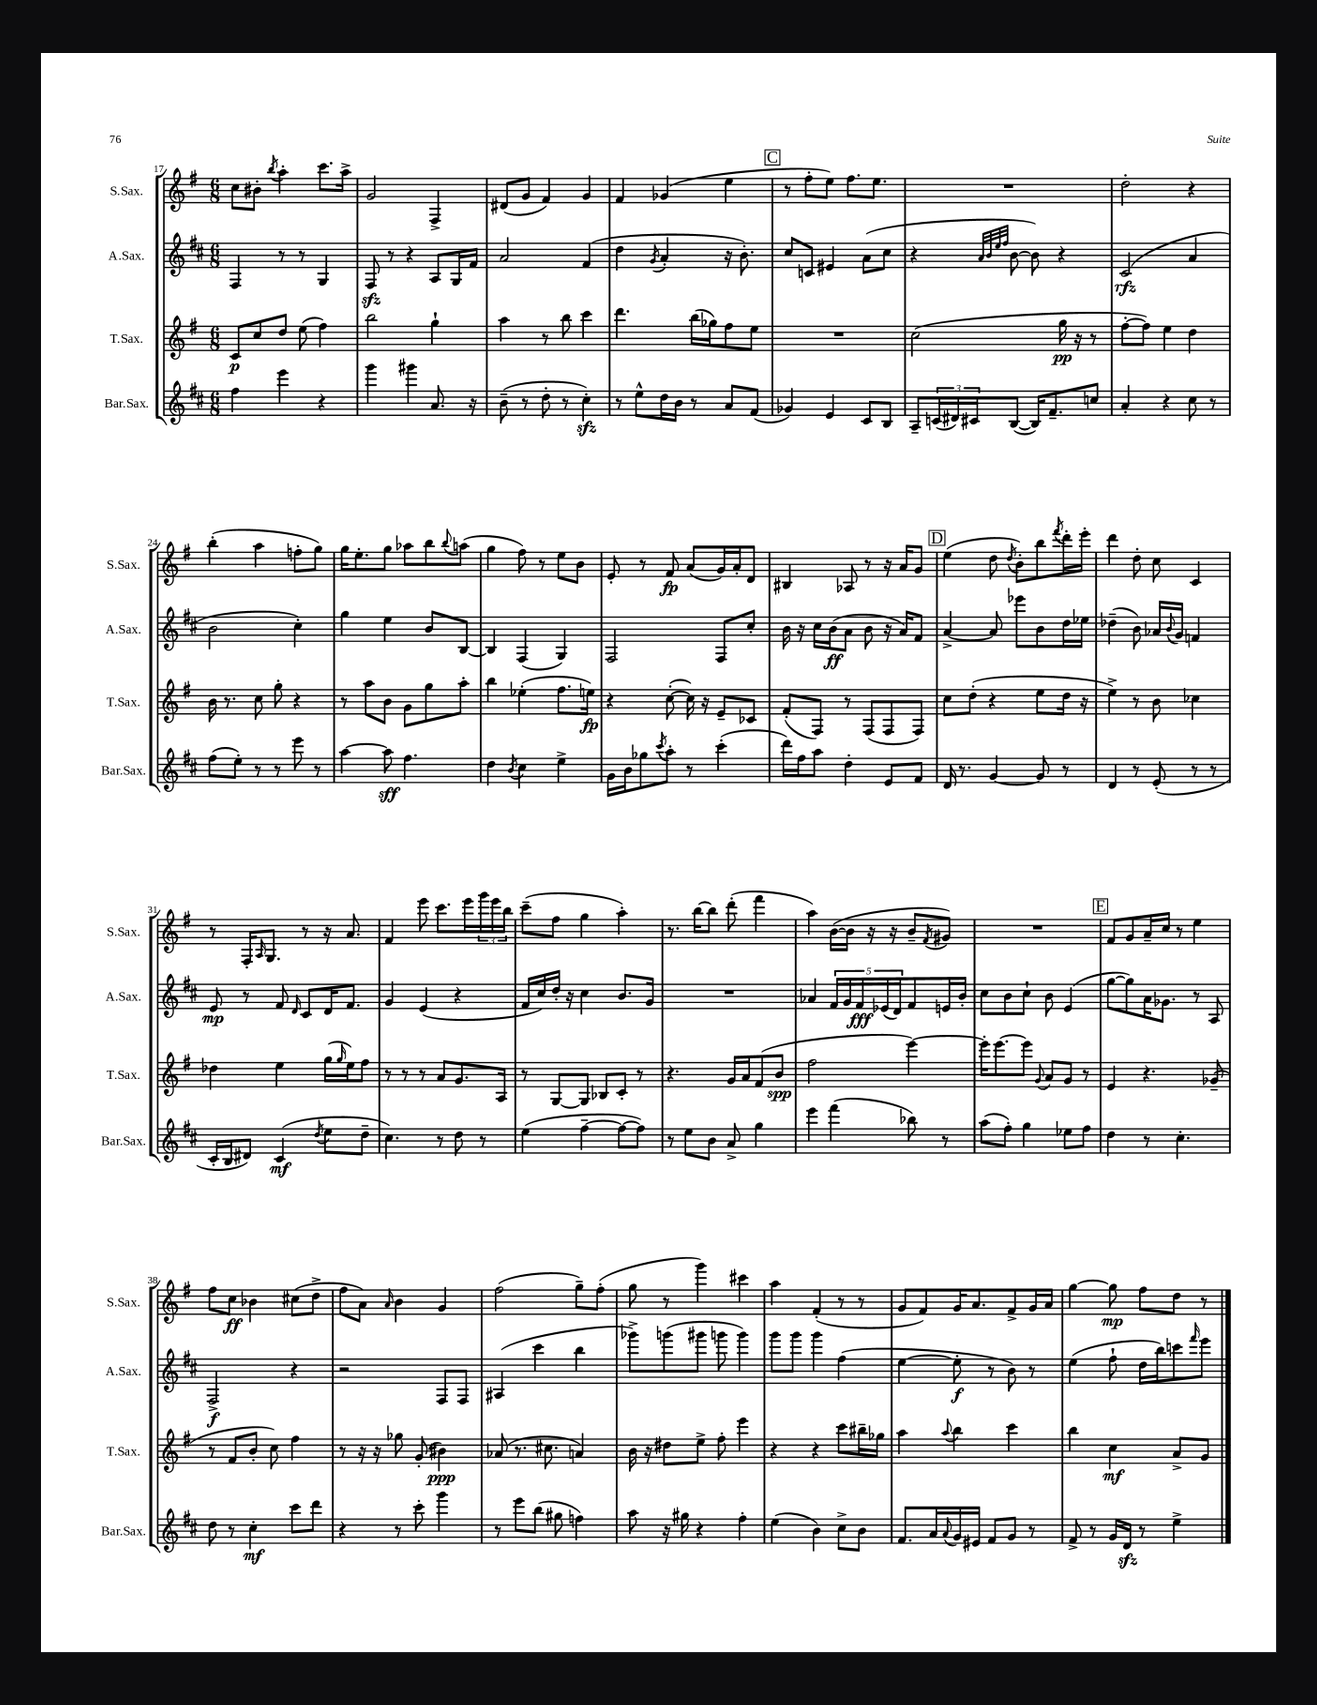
<<
\new StaffGroup <<
\new Staff = "s0" \with { instrumentName = "S.Sax." shortInstrumentName = "S.Sax." } {
    \clef treble \key g \major \numericTimeSignature \time 6/8
    c''8 bis'8-. \acciaccatura { b''8 } a''4-. c'''8. a''16-> |
    g'2 fis4-> |
    dis'8( g'8 fis'4) g'4 |
    fis'4 ges'4( e''4 |
    \mark \markup { \box "C" } r8 fis''8-. e''8) fis''8. e''8. |
    R2. |
    d''2-. r4 |
    b''4-.( a''4 f''8-. g''8) |
    g''16 e''8.-. g''8 aes''8 b''8 \appoggiatura { b''8 } a''8( |
    g''4 fis''8) r8 e''8 b'8 |
    e'8-. r8 fis'8\fp a'8( g'16) a'16-. d'8 |
    bis4 aes8 r8 r16 a'16 g'8 |
    \mark \markup { \box "D" } e''4( d''8 \acciaccatura { d''8 } b'8-.) b''8 \acciaccatura { fis'''8 } d'''16-. e'''16-. |
    d'''4 d''8-. c''8 c'4 |
    r8 fis16-. \grace { a16 } g8. r8 r16 a'8. |
    fis'4 e'''8 c'''8. e'''16 \tuplet 3/2 { g'''16 e'''16 b''16 } |
    c'''8--( fis''8 g''4 a''4-.) |
    r8. b''16~ b''8 d'''8-.( fis'''4 |
    a''4) b'16~( b'16 r16 r16 b'8-- \acciaccatura { fis'8 } gis'8) |
    R2. |
    \mark \markup { \box "E" } fis'8 g'8 a'16-- c''16 r8 e''4 |
    fis''8 c''8\ff bes'4 cis''8( d''8-> |
    fis''8 a'8) \grace { a'16 } b'4 g'4 |
    fis''2( g''8--) fis''8-.( |
    g''8 r8 g'''4) cis'''4 |
    a''4 fis'4-.( r8 r8 |
    g'8 fis'8) g'16 a'8. fis'8-> g'16 a'16 |
    g''4~ g''8\mp fis''8 d''8 r8 \bar "|." |
}
\new Staff = "s1" \with { instrumentName = "A.Sax." shortInstrumentName = "A.Sax." } {
    \clef treble \key d \major \numericTimeSignature \time 6/8
    fis4 r8 r8 g4 |
    fis8\sfz r8 r4 a8 g16 fis'16 |
    a'2 fis'4( |
    d''4 \acciaccatura { g'8 } a'4-. r16 b'8.-.) |
    \mark \markup { \box "C" } cis''8 c'8 eis'4 a'8( cis''8 |
    r4 \grace { a'32 b'32 e''32 fis''32 } b'8~ b'8) r4 |
    cis'2\rfz( a'4 |
    b'2 cis''4-.) |
    g''4 e''4 b'8 b8~ |
    b4 fis4( g4) |
    fis2 fis8 cis''8-. |
    b'16 r16 cis''16 b'16\ff( a'8 b'8 r16 a'16) fis'8 |
    \mark \markup { \box "D" } a'4~-> a'8 ees'''8 b'8 d''16 ees''16 |
    des''4--( b'8) aes'16 \appoggiatura { b'8 } g'16 f'4 |
    e'8\mp r8 fis'8 \grace { d'16 } cis'8 d'16 fis'8. |
    g'4 e'4( r4 |
    fis'16 cis''16) d''16-. r16 cis''4 b'8. g'16 |
    R2. |
    aes'4 \tuplet 5/4 { fis'16 g'16 fis'16\fff ees'16( d'16) } fis'8 e'16 b'16-. |
    cis''8 b'8 cis''8-! b'8 e'4( |
    \mark \markup { \box "E" } g''8~ g''8) a'16 ges'8. r8 a8 |
    fis2->\f r4 |
    r2 fis8 fis8 |
    ais4( cis'''4 b''4 |
    ges'''8->) g'''8( gis'''8 g'''8 g'''4) |
    g'''8 g'''8 g'''4 fis''4( |
    e''4~ e''8-.\f r8 b'8) r8 |
    e''4( fis''8-! d''16 b''16) c'''8 \grace { fis'''16 } e'''8 \bar "|." |
}
\new Staff = "s2" \with { instrumentName = "T.Sax." shortInstrumentName = "T.Sax." } {
    \clef treble \key g \major \numericTimeSignature \time 6/8
    c'8\p c''8 d''8 e''8( fis''4) |
    b''2 g''4-! |
    a''4 r8 b''8 c'''4 |
    d'''4. b''16( ges''16) fis''8 e''8 |
    \mark \markup { \box "C" } R2. |
    c''2( g''16\pp r16 r8 |
    fis''8~-. fis''8) e''4 d''4 |
    b'16 r8. c''8 g''8-. r4 |
    r8 a''8 b'8 g'8 g''8 a''8-. |
    b''4 ees''4-.( fis''8. e''16\fp) |
    r4 c''8~-.( c''16) r16 e'8-- ces'8 |
    fis'8-.( fis8) r8 fis8( fis8 fis8) |
    \mark \markup { \box "D" } c''8 d''8-.( r4 e''8 d''16 r16 |
    e''4->) r8 b'8 ces''4 |
    des''4 e''4 g''16( \grace { g''16 } e''16) fis''8 |
    r8 r8 r8 a'8 g'8. a16 |
    r8 g8~ g8 bes8 c'8-. r8 |
    r4. g'16 a'16 fis'8( b'8\spp |
    fis''2 e'''4~) |
    e'''16-. e'''8.~ e'''8 \appoggiatura { g'8 } a'8 g'8 r8 |
    \mark \markup { \box "E" } e'4 r4. ges'8--( |
    r8 fis'8 b'8-. c''8) fis''4 |
    r8 r16 r16 ges''8 g'8-.( bis'4\ppp) |
    aes'8( r8. cis''8. a'4) |
    b'16 r16 dis''8 e''8-> fis''8-. e'''4 |
    r4 r4 c'''8 bis''16-- ges''16 |
    a''4 \appoggiatura { a''8 } b''4 c'''4 |
    b''4 c''4\mf a'8-> g'8 \bar "|." |
}
\new Staff = "s3" \with { instrumentName = "Bar.Sax." shortInstrumentName = "Bar.Sax." } {
    \clef treble \key d \major \numericTimeSignature \time 6/8
    fis''4 e'''4 r4 |
    g'''4 gis'''4 a'8. r16 |
    b'8--( r8 d''8-. r8 cis''4-.\sfz) |
    r8 e''8-^ d''16 b'16 r8 a'8 fis'8( |
    \mark \markup { \box "C" } ges'4) e'4 cis'8 b8 |
    a8-- \tuplet 3/2 { c'16( dis'16) cis'16 } b8~( b16) fis'8.-- c''8 |
    a'4-. r4 cis''8 r8 |
    fis''8( e''8-.) r8 r8 e'''8 r8 |
    a''4~ a''8\sff fis''4. |
    d''4 \acciaccatura { b'8 } cis''4 e''4-> |
    g'16 b'16 ges''8 \acciaccatura { cis'''8 } a''8-. r8 cis'''4-.( |
    d'''16) fis''16 a''8 d''4-. e'8 fis'8 |
    \mark \markup { \box "D" } d'16 r8. g'4~ g'8 r8 |
    d'4 r8 e'8-.( r8 r8 |
    cis'16-. b16 dis'8) cis'4\mf( \acciaccatura { d''8 } e''8 d''8-- |
    cis''4.) r8 d''8 r8 |
    e''4( fis''4~-- fis''8~ fis''8) |
    r8 e''8 b'8 a'8-> g''4 |
    e'''4 fis'''4( bes''8) r8 |
    a''8( fis''8-.) g''4 ees''8 fis''8 |
    \mark \markup { \box "E" } d''4 r8 cis''4.-. |
    d''8 r8 cis''4-.\mf cis'''8 d'''8 |
    r4 r8 cis'''8-. g'''4 |
    r8 e'''8 b''8( gis''8 f''4) |
    a''8 r16 gis''16 r4 fis''4-. |
    e''4( b'4) cis''8-> b'8 |
    fis'8. a'16 \appoggiatura { a'8 } g'16 eis'16 fis'8 g'8 r8 |
    fis'8-> r8 g'16 d'16\sfz r8 e''4-> \bar "|." |
}
>>
>>
\layout { \context { \Score currentBarNumber = #17 } }
